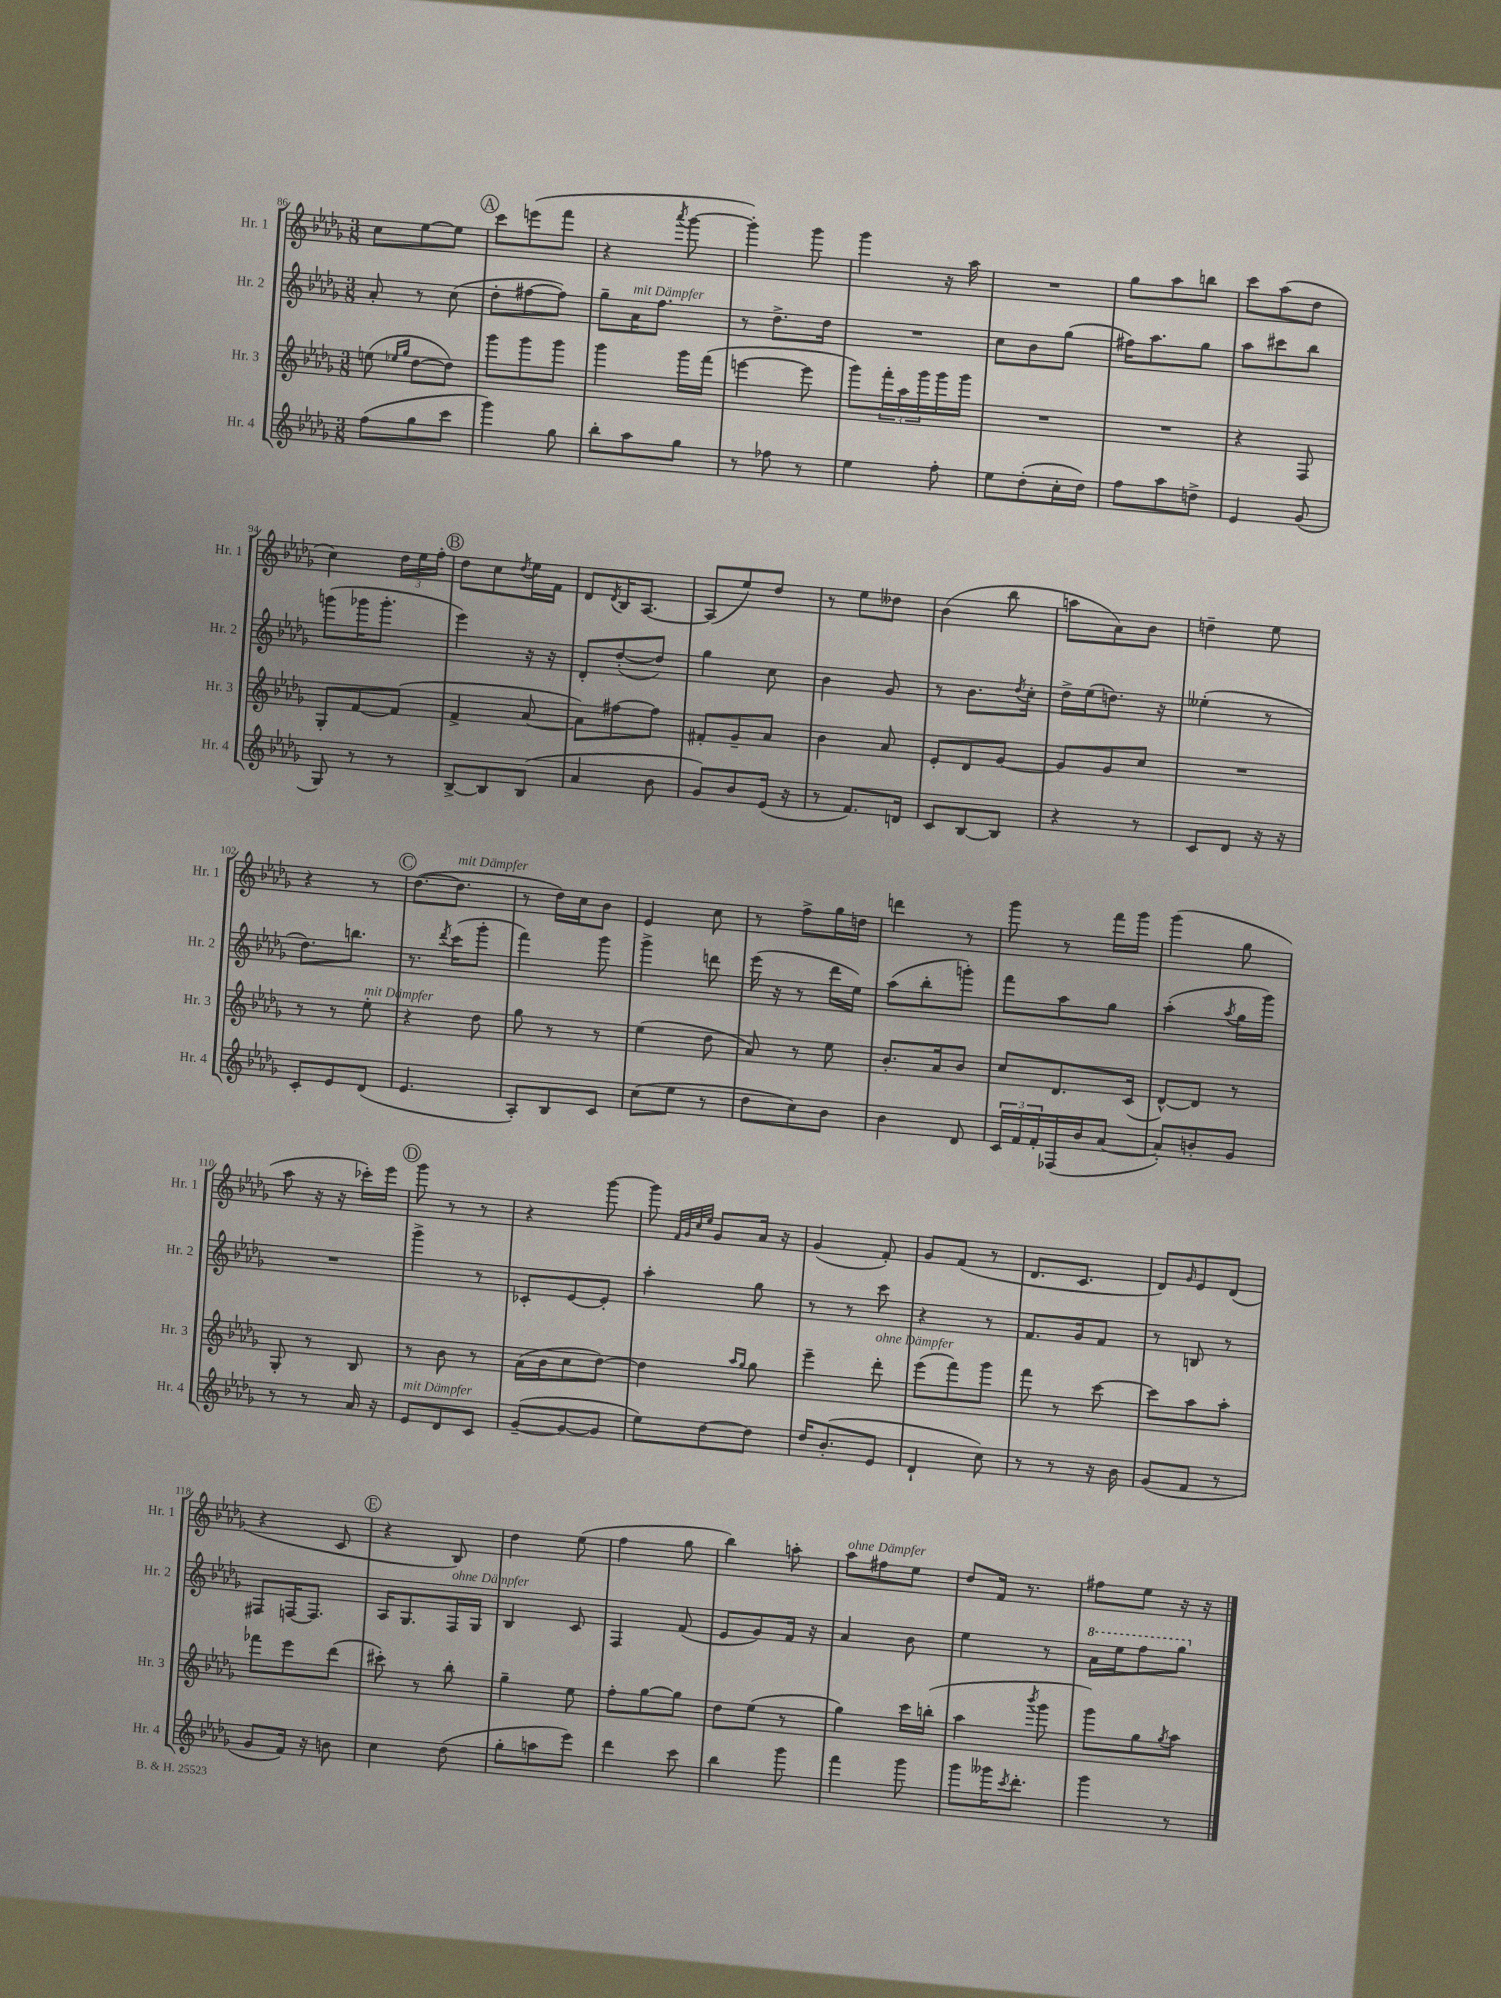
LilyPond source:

<<
\new StaffGroup <<
\new Staff = "s0" \with { instrumentName = "Hr. 1" shortInstrumentName = "Hr. 1" } {
    \clef treble \key des \major \numericTimeSignature \time 3/8
    c''8 ees''8~ ees''8 |
    \mark \markup { \circle "A" } c'''8 e'''8( f'''8 |
    r4 \acciaccatura { aes'''8 } ges'''8~ |
    ges'''4-.) ges'''8 |
    ges'''4 r16 aes''16 |
    R4. |
    ges''8 aes''8 b''8 |
    c'''8 aes''8( des''8 |
    c''4) \tuplet 3/2 { des''16 ees''16 f''16-. } |
    \mark \markup { \circle "B" } des''8 c''8 \acciaccatura { des''8 } ees''16 f'16 |
    des'8 \acciaccatura { des'8 } bes16 aes8.~ |
    aes8( ees''8) des''8 |
    r8 ees''8 deses''8 |
    bes'4( bes''8 |
    a''8 aes'8) bes'8 |
    d''4-- ees''8 |
    r4 r8 |
    \mark \markup { \circle "C" } des''8.~( des''8.^\markup { \italic "mit Dämpfer" } |
    r8 des''16) c''16 bes'8 |
    ees'4 c''8 |
    r8 f''8-> ges''16 d''16 |
    d'''4 r8 |
    ges'''8 r8 f'''16 ges'''16 |
    ges'''4( ges''8 |
    aes''8 r16 r16 ces'''16-.) ees'''16 |
    \mark \markup { \circle "D" } ges'''8 r8 r8 |
    r4 ges'''8~ |
    ges'''8 \grace { f'32 ges'32 c''32 ees''32 } ges'8 aes'16 r16 |
    ges'4( f'8-.) |
    ges'8 f'8( r8 |
    des'8. c'8. |
    des'8) \grace { ges'16 } ees'8 des'8( |
    r4 c'8 |
    \mark \markup { \circle "E" } r4 bes8) |
    des''4 ees''8( |
    f''4 ges''8 |
    bes''4) a''8-. |
    aes''8^\markup { \italic "ohne Dämpfer" } fis''8 ees''8 |
    des''8 f'16 r8. |
    fis''8 ees''8 r16 r16 \bar "|." |
}
\new Staff = "s1" \with { instrumentName = "Hr. 2" shortInstrumentName = "Hr. 2" } {
    \clef treble \key des \major \numericTimeSignature \time 3/8
    aes'8-. r8 c''8( |
    \mark \markup { \circle "A" } des''8-. fis''8~ fis''8) |
    ges''8-- aes'16^\markup { \italic "mit Dämpfer" } f''8. |
    r8 des''8.-> des''16 |
    R4. |
    c''8 bes'8 ges''8( |
    fis''16) aes''8. ges''8 |
    aes''8 cis'''8 bes''8 |
    g'''8( ges'''16 ges'''8.-. |
    \mark \markup { \circle "B" } ees'''4) r16 r16 |
    des'8-. des''8~-.( des''8) |
    ges''4 c''8 |
    bes'4 ges'8 |
    r8 bes'8. \acciaccatura { des''8 } c''16-. |
    des''16-> ees''16( d''8.) r16 |
    eeses''4-.( r8 |
    des''8.) b''8. |
    \mark \markup { \circle "C" } r8. \acciaccatura { des'''8 } c'''16( ges'''8-. |
    f'''4) ges'''8 |
    ges'''4-> d'''8 |
    ees'''16( r16 r8 des'''16 ees''16) |
    aes''8( bes''8-. g'''8-.) |
    f'''8 aes''8 ges''8 |
    aes''4-.( \acciaccatura { aes''8 } ges''16 ges'''16) |
    R4. |
    \mark \markup { \circle "D" } ges'''4-> r8 |
    ces'8-. ees'8~ ees'8-. |
    aes''4-. ges''8 |
    r8 r8 c'''8 |
    r4 r8 |
    f'8. ges'16 f'8 |
    r8 b8 r8 |
    fis8 f16~ f8. |
    \mark \markup { \circle "E" } aes16 ges8. f16^\markup { \italic "ohne Dämpfer" } ges16 |
    bes4 c'8 |
    f4 f'8( |
    ees'8 ges'8) f'16 r16 |
    aes'4 bes'8 |
    ees''4 r8 |
    \ottava #1 aes''16 ees'''16 f'''8 ges'''8 \ottava #0 \bar "|." |
}
\new Staff = "s2" \with { instrumentName = "Hr. 3" shortInstrumentName = "Hr. 3" } {
    \clef treble \key des \major \numericTimeSignature \time 3/8
    e''8( \grace { ees''16 ges''16 } des''8~ des''8) |
    \mark \markup { \circle "A" } ges'''8 ges'''8 ges'''8 |
    ges'''4 ges'''16 f'''16( |
    e'''4~ e'''8 |
    ges'''8) \tuplet 3/2 { f'''16-. aes''16 ges'''16 } ges'''16 ges'''16 |
    R4. |
    R4. |
    r4 f8 |
    ges8-. f'8~ f'8( |
    \mark \markup { \circle "B" } f'4-> aes'8~ |
    aes'8) fis''8~ fis''8 |
    fis'8-. ges'8-- aes'8 |
    bes'4 aes'8 |
    ees'8-. des'8 ges'8~ |
    ges'8 ges'8 c''8 |
    R4. |
    r8 r8 ees''8-.^\markup { \italic "mit Dämpfer" } |
    \mark \markup { \circle "C" } r4 des''8 |
    ges''8 r8 r8 |
    ees''4( des''8 |
    aes'8) r8 ees''8 |
    bes'8.-. aes'16 bes'8 |
    c''8 des'8. c'16( |
    des'8~-^) des'8 r8 |
    ges8-. r8 bes8 |
    \mark \markup { \circle "D" } r8 bes'8 r8 |
    aes'16( bes'16 c''8 des''8~) |
    des''4 \grace { aes''16 ges''16 } ges''8 |
    ees'''4-- des'''8-.^\markup { \italic "ohne Dämpfer" } |
    ees'''8( f'''8) ges'''8 |
    f'''8 r8 c'''8~ |
    c'''8 aes''8 aes''8-. |
    fes'''8 ees'''8 des'''8( |
    \mark \markup { \circle "E" } cis'''8-.) r8 bes''8-. |
    ges''4-- ees''8 |
    f''8-. ges''8~ ges''8 |
    des''8 ees''8( r8 |
    ges''4) c'''16 b''16-.( |
    aes''4 \acciaccatura { bes'''8 } ges'''8 |
    ges'''8) ges''8 \acciaccatura { ges''8 } aes''8 \bar "|." |
}
\new Staff = "s3" \with { instrumentName = "Hr. 4" shortInstrumentName = "Hr. 4" } {
    \clef treble \key des \major \numericTimeSignature \time 3/8
    f''8( ges''8 c'''8 |
    \mark \markup { \circle "A" } ges'''4) ges''8 |
    bes''8-. aes''8 ges''8 |
    r8 fes''8 r8 |
    ees''4 f''8-. |
    ees''8 des''8-.( c''16-. des''16) |
    f''8 aes''8 d''8-> |
    ees'4 ges'8( |
    ges8) r8 r8 |
    \mark \markup { \circle "B" } bes8~-> bes8 bes8( |
    aes'4 bes'8 |
    ges'8) bes'8 ees'16( r16 |
    r8 f'8.) d'16 |
    c'8 bes8~ bes8 |
    r4 r8 |
    c'8 des'8 r16 r16 |
    c'8-. ees'8 des'8( |
    \mark \markup { \circle "C" } ees'4. |
    aes8-.) bes8 c'8 |
    c''8( ees''8 r8 |
    des''8 c''8) bes'8 |
    bes'4 des'8 |
    \tuplet 3/2 { c'16 f'16 f'16-. } fes16( bes'16 aes'8~ |
    aes'8-.) b'8-. ges'8 |
    r8 r8 aes'16 r16 |
    \mark \markup { \circle "D" } ees'8^\markup { \italic "mit Dämpfer" } des'8 c'8 |
    ges'8~--( ges'8~ ges'8 |
    ees''8) des''8~ des''8 |
    des''16 bes'8.-.( ees'8 |
    des'4-! c''8) |
    r8 r8 r16 bes'16 |
    ges'8( f'8 r8 |
    ges'8 f'16) r16 b'8 |
    \mark \markup { \circle "E" } c''4 des''8( |
    ges''8-. a''8 ees'''8) |
    des'''4 c'''8 |
    bes''4 ges'''8 |
    f'''4 ges'''8 |
    ges'''8 geses'''16 \acciaccatura { c'''8 } des'''8.-. |
    ges'''4 r8 \bar "|." |
}
>>
>>
\layout { \context { \Score currentBarNumber = #86 } }
